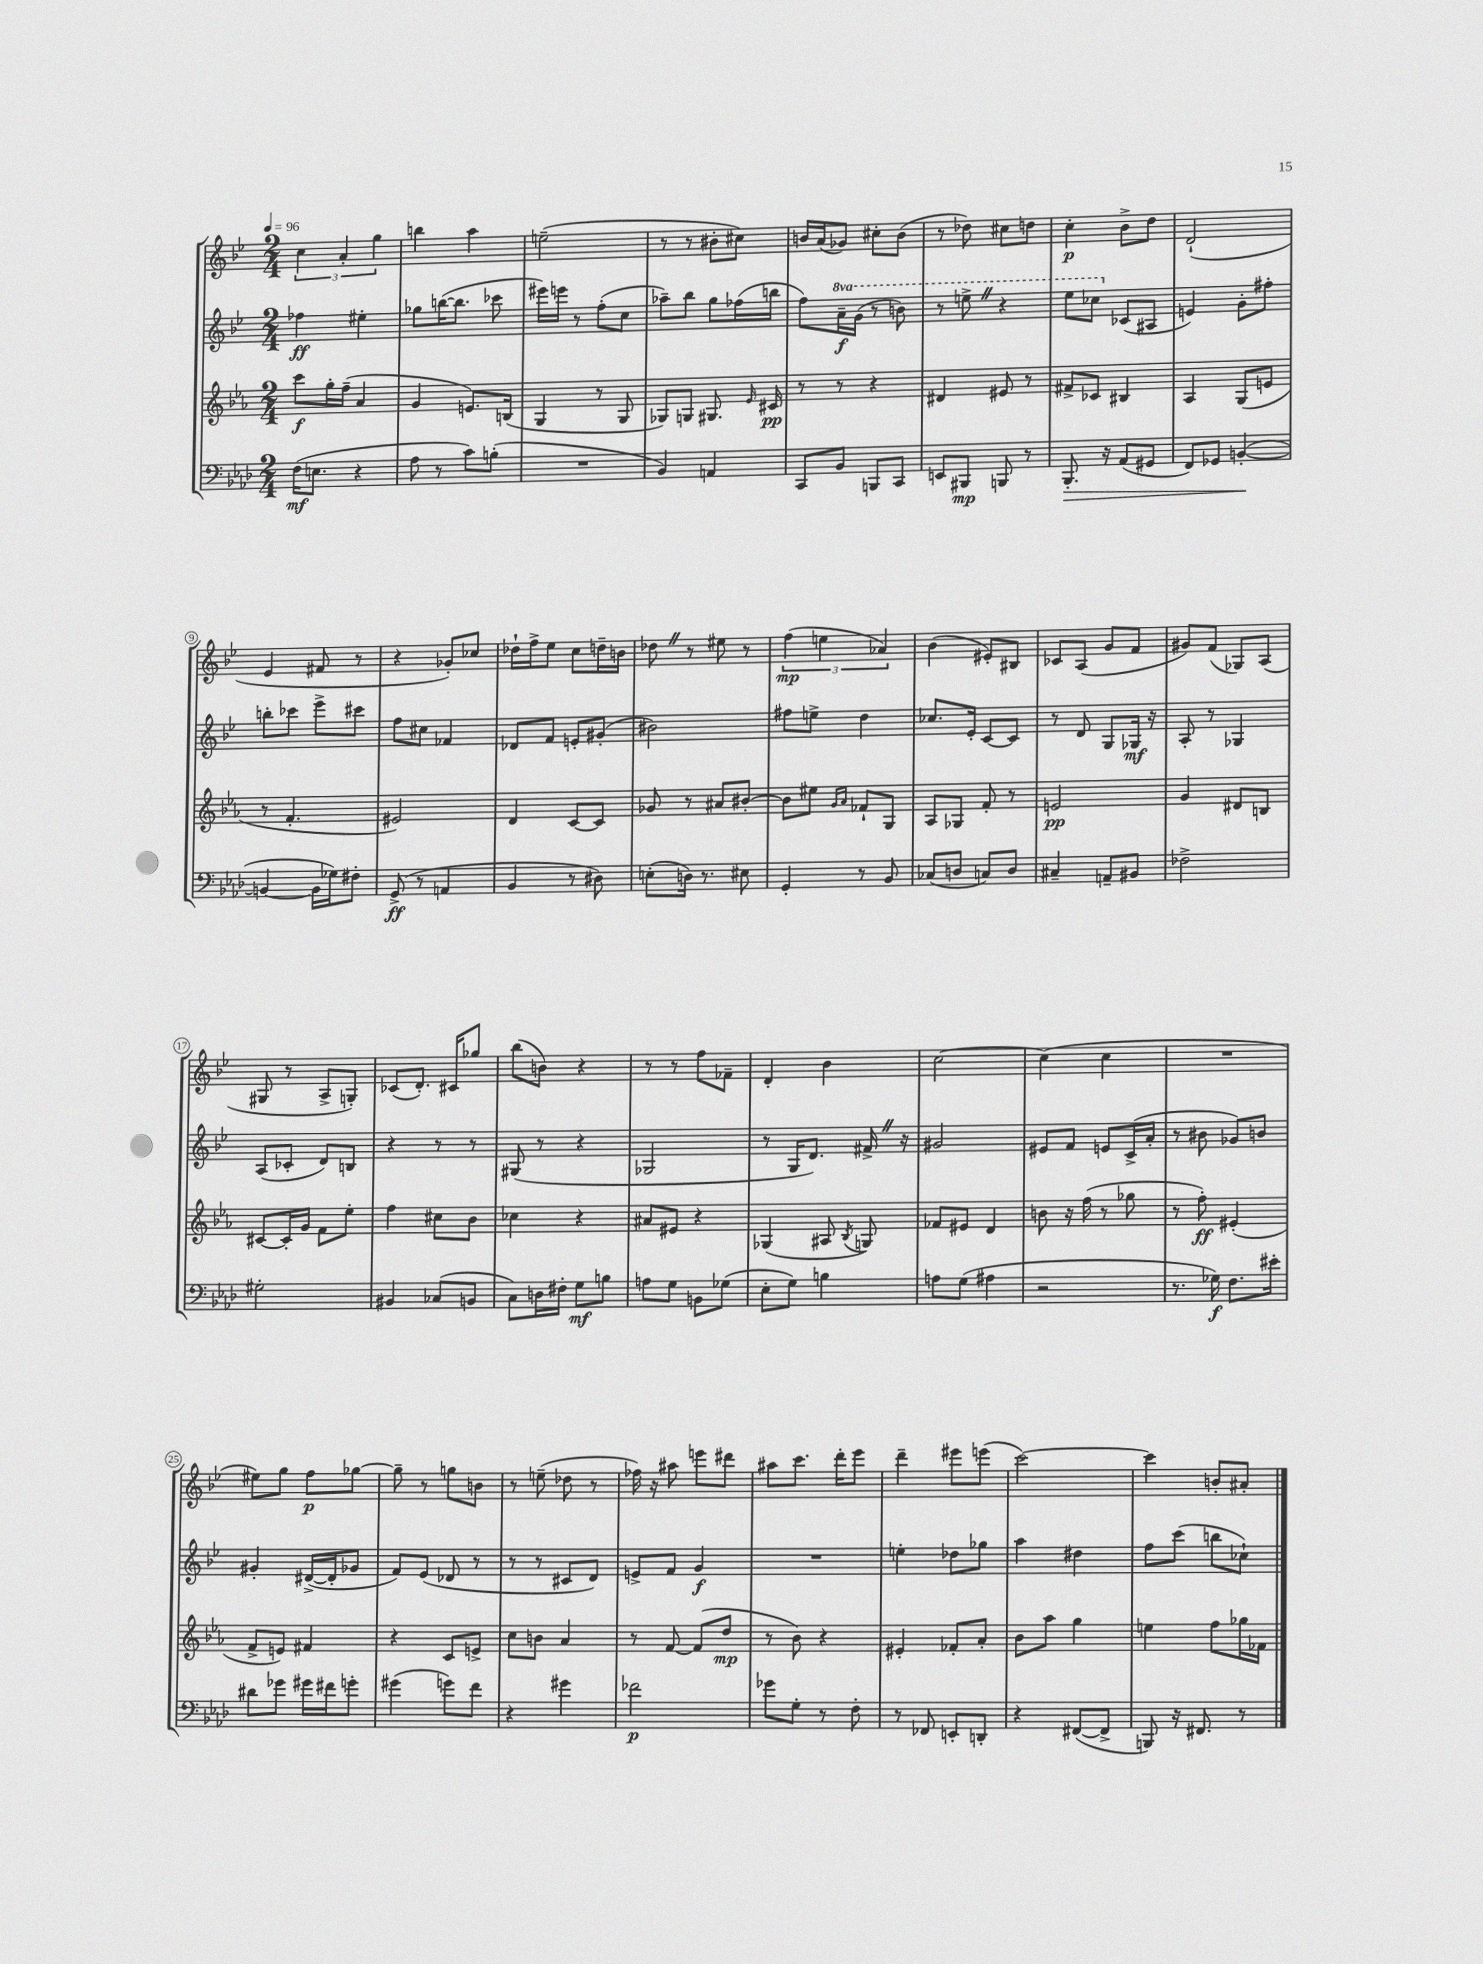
<<
\new StaffGroup <<
\new Staff = "s0" {
    \clef treble \key bes \major \numericTimeSignature \time 2/4 \tempo 4 = 96
    \autoBeamOff \tuplet 3/2 { c''4 a'4-. g''4 } |
    b''4 a''4 |
    e''2--( |
    r8 r8 bis'8[-. cis''8]) |
    b'16[ a'16( ges'8]) cis''8[-. b'8]( |
    r8 des''8) cis''8[ d''8] |
    c''4-.\p bes'8[-> d''8] |
    d'2-!( |
    ees'4 fis'8 r8 |
    r4 ges'8[-.) ces''8] |
    des''16[-! f''16-> ees''8] c''8[ d''16-- b'16] |
    des''8 \once \override BreathingSign.text = \markup { \musicglyph "scripts.caesura.straight" } \breathe r8 eis''8 r8 |
    \tuplet 3/2 { f''4\mp( e''4 aes'4) } |
    bes'4( eis'8[-.) bis8] |
    ces'8[ a8]( g'8[ f'8] |
    gis'8[) f'8]( ges8[) a8]( |
    gis8 r8 a8[-> g8]-.) |
    ces'8[( d'8.]-.) cis'16[ ges''8] |
    bes''8[( b'8]) r4 |
    r8 r8 f''8[ fes'8]-- |
    d'4-. bes'4 |
    c''2~ |
    c''4( c''4 |
    R2 |
    eis''8[) g''8] f''8[\p ges''8]~ |
    ges''8-- r8 g''8[ b'8] |
    r8 e''8--( des''8 r8 |
    fes''16) r16 ais''8 e'''8[ dis'''8] |
    ais''8[ c'''8.] d'''16[-. ees'''8] |
    d'''4-- eis'''8[ e'''8]( |
    c'''2~) |
    c'''4 b'8[-. ais'8]-. \bar "|." |
}
\new Staff = "s1" {
    \clef treble \key bes \major \numericTimeSignature \time 2/4 \set Staff.ottavationMarkups = #ottavation-simple-ordinals
    \autoBeamOff fes''4\ff eis''4-. |
    ges''8[ b''16~( b''8.] ces'''8 |
    eis'''16[) e'''16] r8 f''8[-.( c''8] |
    aes''8[--) bes''8] g''8[ fes''16( b''16] |
    f''8[) \ottava #1 a''16--\f g''16]( r8 b''8) |
    r8 e'''8-> \once \override BreathingSign.text = \markup { \musicglyph "scripts.caesura.straight" } \breathe r4 |
    ees'''8[ ces'''8] \ottava #0 ces'8[( ais8] |
    e'4) g'8[-. fis''8]-. |
    b''8[-. ces'''8] ees'''8[-> cis'''8] |
    f''8[ cis''8] fes'4 |
    des'8[ f'8] e'8[-. gis'8]-.( |
    bis'2) |
    fis''8[ e''8]-> d''4 |
    ces''8.[ ees'16]-. c'8[~ c'8] |
    r8 d'8 g8[ ges16]\mf r16 |
    a8-. r8 ges4 |
    a8[( ces'8]-. d'8[) b8] |
    r4 r8 r8 |
    gis8( r8 r4 |
    ges2 |
    r8 g16[ d'8.]) fis'16-> \once \override BreathingSign.text = \markup { \musicglyph "scripts.caesura.straight" } \breathe r16 |
    gis'2 |
    eis'8[ f'8] e'8[ c'16->( a'16]-. |
    r8 bis'8 ges'8[) b'8] |
    gis'4-. dis'16[~->( dis'16-. ges'8] |
    f'8[) ees'8]( des'8 r8 |
    r8 r8 cis'8[ d'8]) |
    e'8[-> f'8] g'4\f |
    R2 |
    e''4-. des''8[ ges''8] |
    a''4 dis''4 |
    f''8[ c'''8]( b''8[ ces''8]-!) \bar "|." |
}
\new Staff = "s2" {
    \clef treble \key ees \major \numericTimeSignature \time 2/4
    \autoBeamOff c'''8[\f g''16-. f''16]--( aes'4 |
    g'4 e'8.[) b16]( |
    g4 r8 g8 |
    ges8[) g8] gis8. \grace { ees'16 } cis'16\pp |
    r8 r8 r4 |
    dis'4 eis'8 r8 |
    fis'8[-> ces'8] bis4 |
    aes4 g8[( e'8] |
    r8 f'4.-. |
    eis'2) |
    d'4 c'8[~ c'8] |
    ges'8 r8 ais'8[ bis'8]~-. |
    bis'8[ eis''8] \grace { g'16[ aes'16] } fes'8[-! g8] |
    aes8[ ges8] f'8-. r8 |
    e'2\pp |
    g'4 dis'8[ b8] |
    cis'8[~ cis'16-. g'16] f'8[ ees''8]-. |
    f''4 cis''8[ bes'8] |
    ces''4 r4 |
    ais'8[ eis'8] r4 |
    ges4( ais8 \acciaccatura { bes8 } g8) |
    fes'8[ eis'8] d'4 |
    b'8 r16 f''16( r8 ges''8 |
    r8 f''8-.\ff) eis'4-.( |
    f'8[-> e'8]) fis'4 |
    r4 c'8[ e'8]-> |
    c''8[ b'8] aes'4 |
    r8 f'8~ f'8[( d''8]\mp |
    r8 bes'8) r4 |
    eis'4-. fes'8[-. aes'8]-. |
    bes'8[ aes''8] g''4 |
    e''4 f''8[ ges''16 fes'16] \bar "|." |
}
\new Staff = "s3" {
    \clef bass \key aes \major \numericTimeSignature \time 2/4
    \autoBeamOff f16[\mf( e8.] r4 |
    aes8 r8 c'8[) b8]-.( |
    R2 |
    bes,4) a,4 |
    c,8[ bes,8] b,,8[ c,8] |
    e,8[ bis,,8]\mp b,,8 r8 |
    bes,,8.-.\> r16 aes,8[( gis,8] |
    f,8[) ges,8] b,4~-.\!( |
    b,4~ b,16[ ges16) fis8]-. |
    g,8->\ff( r8 a,4 |
    bes,4 r8 dis8) |
    e8[-.( d16]) r8. eis8 |
    g,4-. r8 bes,8 |
    ces8[( d8] c8[) d8] |
    cis4-- a,8[-- bis,8] |
    fes2-> |
    gis2-. |
    bis,4 ces8[( b,8] |
    c8[) d16 fis16]-. g8[\mf b8] |
    a8[ g8] b,8[ ges8]( |
    ees8[-. g8]) b4 |
    a8[ g8]( ais4 |
    r2 |
    r8. ges16\f) f8.[ eis'16]-. |
    dis'8[ ges'8] gis'16[ fis'16 g'8]-. |
    gis'4( g'8[) f'8] |
    r4 gis'4 |
    fes'2\p |
    ges'8[ g8]-. r8 f8-. |
    r8 fes,8 e,8[-. d,8]-. |
    r4 fis,8[~( fis,8]-> |
    b,,8) r16 fis,8. r8 \bar "|." |
}
>>
>>
\layout { \context { \Score \override BarNumber.stencil = #(make-stencil-circler 0.1 0.3 ly:text-interface::print) } }
